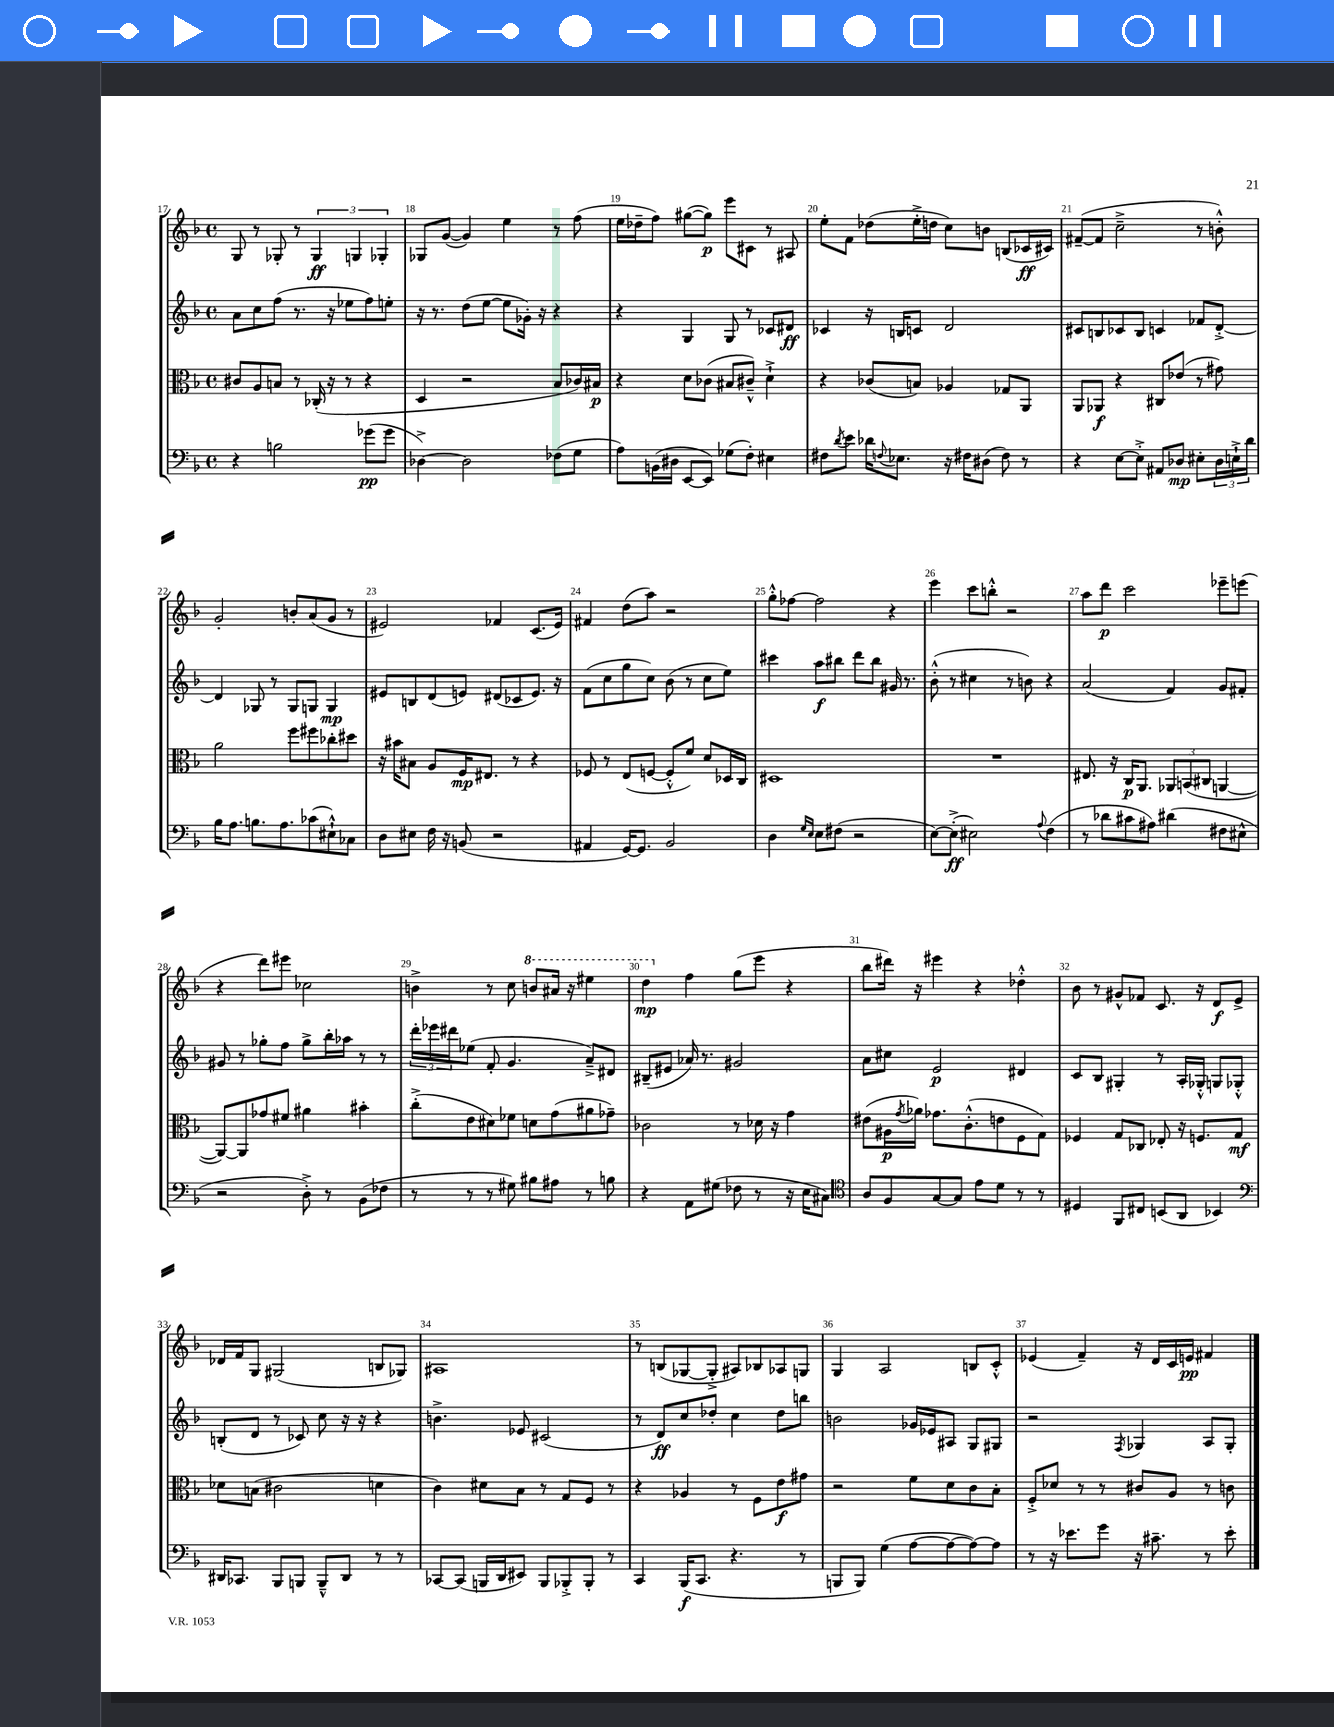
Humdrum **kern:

**kern	**dynam	**kern	**dynam	**kern	**dynam	**kern	**dynam
*part4	*part4	*part3	*part3	*part2	*part2	*part1	*part1
*staff4	*staff4	*staff3	*staff3	*staff2	*staff2	*staff1	*staff1
*clefF4	*	*clefC3	*	*clefG2	*	*clefG2	*
*k[b-]	*	*k[b-]	*	*k[b-]	*	*k[b-]	*
*M4/4	*	*M4/4	*	*M4/4	*	*M4/4	*
*met(c)	*	*met(c)	*	*met(c)	*	*met(c)	*
=17	=17	=17	=17	=17	=17	=17	=17
4r	.	8c#X/L	.	8a\L	.	8G/	.
.	.	8A/	.	8cc\	.	8r	.
2Bn\	.	8Bn/J	.	(8ff\J	.	8G-X'/	.
.	.	8r	.	8.r	.	8r	.
.	.	(16C-X'/	.	.	.	6G-/	ff
.	.	16r	.	16r	.	.	.
.	.	8r	.	8ee-X\L	.	.	.
.	.	.	.	.	.	6Gn/	.
(8g-X\L	pp	4r	.	8ff\)	.	.	.
.	.	.	.	.	.	6G-X'/	.
8g-\J	.	.	.	8een'\J	.	.	.
=18	=18	=18	=18	=18	=18	=18	=18
[4D-X^\)	.	4D/	.	16r	.	8G-X/L	.
.	.	.	.	8.r	.	.	.
.	.	.	.	.	.	([8g/J	.
2D-\]	.	2r	.	(8dd\L	.	4g/])	.
.	.	.	.	[8ee\J	.	.	.
.	.	.	.	8ee\L]	.	4ee\	.
.	.	.	.	16g-X'\Jk)	.	.	.
.	.	.	.	16r	.	.	.
(8F-X\L	.	8B-/L	.	4r	.	8r	.
8G\J	.	16c-X/L)	.	.	.	(8ff\	.
.	.	16B#X/JJ	p	.	.	.	.
=19	=19	=19	=19	=19	=19	=19	=19
8A\L)	.	4r	.	4r	.	16ee\LL	.
.	.	.	.	.	.	16dd-X~\J	.
(16BBn\L	.	.	.	.	.	8ff\J)	.
16D#X\JJ	.	.	.	.	.	.	.
[8EE/L	.	8d\L	.	4G/	.	([8gg#X\L	.
8EE/J])	.	(8c-X\J	.	.	.	8gg#\J])	p
(8G-X\L	.	8B#X/L	.	8G/	.	8eee\L	.
8F'\J)	.	8c#X~^^/J)	.	8r	.	8c#X\J	.
4E#X\	.	4d`^\	.	8c-X/L	.	8r	.
.	.	.	.	8d#X/J	ff	8A#X/	.
=20	=20	=20	=20	=20	=20	=20	=20
8F#X\L	.	4r	.	4c-X/	.	8ee'\L	.
8qd/	.	.	.	.	.	.	.
8e\J	.	.	.	.	.	8f\J	.
16d-X\KL	.	(8c-X/L	.	16r	.	(8dd-X\L	.
8qqFn/	.	.	.	.	.	.	.
8.E-X\J	.	.	.	16Bn/KL	.	.	.
.	.	8Bn/J)	.	8cn/J	.	16ee'^\L	.
.	.	.	.	.	.	16ddn\JJ	.
16r	.	4A-X/	.	2d/	.	8cc\L)	.
16F#X\KL	.	.	.	.	.	.	.
(8D#X\J	.	.	.	.	.	8bn\J	.
8F#\)	.	8G-X/L	.	.	.	(8Bn/L	.
8r	.	8AA/J	.	.	.	16c-X/L	ff
.	.	.	.	.	.	16c#X/JJ)	.
=21	=21	=21	=21	=21	=21	=21	=21
4r	.	8AA/L	.	8c#X/L	.	([8f#X~/L	.
.	.	8AA-X/J	f	8Bn/	.	8f#/J]	.
[8E\L	.	4r	.	8c-X/	.	2cc~^\	.
8E'^\J]	.	.	.	8B/J	.	.	.
8AA#X/L	.	8C#X/L	.	4cn/	.	.	.
8D-X/J	mp	(8e-X/J	.	.	.	.	.
8E#X'\L	.	8r	.	8f-X/L	.	8r	.
24D-\L	.	8g#X\)	.	[8d'^/J	.	8bn'^^\)	.
24En`^\	.	.	.	.	.	.	.
24d\JJ	.	.	.	.	.	.	.
!!LO:LB:g=z
=22	=22	=22	=22	=22	=22	=22	=22
16B-\KL	.	2a\	.	4d/]	.	2g'/	.
8.A\J	.	.	.	.	.	.	.
8.Bn\L	.	.	.	8G-X/	.	.	.
.	.	.	.	8r	.	.	.
8.A\	.	.	.	.	.	.	.
.	.	8ff\L	.	8G-/L	.	8bn'/L	.
(8c-X\	.	8ff#X\	.	8Gn/J	.	(8a/	.
8E#X`^^\)	.	8cc-X'\	.	4G/	mp	8g/J	.
8C-X\J	.	8dd#X\J	.	.	.	8r	.
=23	=23	=23	=23	=23	=23	=23	=23
8D\L	.	16r	.	8e#X/L	.	2e#X/)	.
.	.	16b#X\KL	.	.	.	.	.
8E#X\J	.	8B#X\J	.	8Bn/	.	.	.
16F\	.	8A/L	.	(8d/	.	.	.
16r	.	.	.	.	.	.	.
(8BBn/	.	16F/K	mp	8en/J)	.	.	.
.	.	8.E#X/J	.	.	.	.	.
2r	.	.	.	(8d#X/L	.	4f-X/	.
.	.	8r	.	8c-X/	.	.	.
.	.	4r	.	8.e/J)	.	(8.c/L	.
.	.	.	.	16r	.	16e#/Jk)	.
=24	=24	=24	=24	=24	=24	=24	=24
4AA#X/	.	8F-X/	.	(8f\L	.	4f#X/	.
.	.	8r	.	8cc\	.	.	.
[16GG/KL)	.	(8E/L	.	8gg\	.	(8dd\L	.
8.GG/J]	.	.	.	.	.	.	.
.	.	[8Fn/J	.	8cc\J)	.	8aa\J)	.
2BB-/	.	8F'^^/L]	.	(8b-\	.	2r	.
.	.	8f/J)	.	8r	.	.	.
.	.	8d/L	.	8cc\L	.	.	.
.	.	16D-X/L	.	8ee\J)	.	.	.
.	.	16C/JJ	.	.	.	.	.
=25	=25	=25	=25	=25	=25	=25	=25
4D\	.	1D#X	.	4ccc#X\	.	8gg'^^\L	.
.	.	.	.	.	.	[8ff-X\J	.
16qqG/LL	.	.	.	.	.	.	.
16qqE/JJ	.	.	.	.	.	.	.
8E\L	.	.	.	8aa\L	f	2ff-\]	.
(8F#X\J	.	.	.	8bb#X\J	.	.	.
2r	.	.	.	8ddd\L	.	.	.
.	.	.	.	8bb#\J	.	.	.
.	.	.	.	16g#X/	.	4r	.
.	.	.	.	8.r	.	.	.
=26	=26	=26	=26	=26	=26	=26	=26
[8E\L)	.	1r	.	(8b-'^^\	.	4eee\	.
(8E'^\J]	ff	.	.	8r	.	.	.
2E#X\)	.	.	.	4cc#X\	.	8ccc\L	.
.	.	.	.	.	.	8bbn'^^\J	.
.	.	.	.	8r	.	2r	.
.	.	.	.	8bn\)	.	.	.
8qqA/	.	.	.	.	.	.	.
(4F\	.	.	.	4r	.	.	.
=27	=27	=27	=27	=27	=27	=27	=27
8r	.	8.E#X/	.	(2a/	.	8aa\L	.
8d-X\L	.	.	.	.	.	8ddd\J	p
.	.	16r	.	.	.	.	.
8c#X\	.	16C/KL	p	.	.	2ccc\	.
.	.	8.AA/J	.	.	.	.	.
8A#X\J)	.	.	.	.	.	.	.
(4d#X\	.	12AA-X/L	.	4f/)	.	.	.
.	.	(12BBn/	.	.	.	.	.
.	.	12C#X/J	.	.	.	.	.
8F#X\L	.	[4AAn/	.	8g/L	.	8eee-X~\L	.
8E#X^^\J	.	.	.	8f#X'/J	.	(8eeen\J	.
!!LO:LB:g=z
=28	=28	=28	=28	=28	=28	=28	=28
2r	.	8AA/L_)	.	8g#X/	.	4r	.
.	.	8AA/]	.	8r	.	.	.
.	.	8g-X/	.	8gg-X'\L	.	8ddd\L)	.
.	.	8f#X/J	.	8ff\J	.	8eee#X\J	.
8D'^\)	.	4a#X\	.	8gg-^\L	.	2cc-X\	.
8r	.	.	.	16bb-'\L	.	.	.
.	.	.	.	16aa-X\JJ	.	.	.
(8BB-\L	.	4b#X'\	.	8r	.	.	.
8F-X\J	.	.	.	8r	.	.	.
=29	=29	=29	=29	=29	=29	=29	=29
8r	.	(8cc'^\L	.	24ddd'\LL	.	4bn^\	.
.	.	.	.	24eee-X\	.	.	.
.	.	.	.	24ddd#X\J	.	.	.
8r	.	8e\	.	(8ee-X\J	.	.	.
8r	.	8d#X\)	.	8f'/	.	8r	.
8G#X\)	.	8f-X\J	.	4.g/	.	8cc\	.
*	*	*	*	*	*	*8va	*
8B#X\L	.	8dn\L	.	.	.	8bbn/L	.
8A#X\J	.	(8g\	.	.	.	16aa#X/Jk	.
.	.	.	.	.	.	16r	.
8r	.	8a#X\	.	8a~^/L)	.	4eee#X\	.
8Bn\	.	8g-X~\J)	.	8d#X/J	.	.	.
=30	=30	=30	=30	=30	=30	=30	=30
4r	.	2c-X\	.	(8B#X~/L	.	4ddd\	mp
.	.	.	.	8e#X/J	.	.	.
*	*	*	*	*	*	*X8va	*
8AA\L	.	.	.	16a-X/)	.	4ff\	.
.	.	.	.	8.r	.	.	.
(8G#X\J	.	.	.	.	.	.	.
8F-X\	.	8r	.	2g#X/	.	(8gg\L	.
8r	.	16d-X\	.	.	.	8eee\J	.
.	.	16r	.	.	.	.	.
16r	.	4g\	.	.	.	4r	.
16E\KL	.	.	.	.	.	.	.
8C#X\J)	.	.	.	.	.	.	.
=31	=31	=31	=31	=31	=31	=31	=31
*clefC4	*	*	*	*	*	*	*
8A/L	.	(8e#X\L	.	8a\L	.	8bb-\L	.
8F/	.	16A#X\L	p	8cc#X\J	.	16ddd#X\Jk)	.
.	.	8qg/	.	.	.	.	.
.	.	16a-X\JJ)	.	.	.	16r	.
[8G/	.	8.g-X\L	.	2e/	p	4eee#X\	.
8G/J]	.	.	.	.	.	.	.
.	.	(8.c'^^\	.	.	.	.	.
8e\L	.	.	.	.	.	4r	.
8d\J	.	8en\	.	.	.	.	.
8r	.	8F\	.	4d#X/	.	4dd-X'^^\	.
8r	.	8G\J)	.	.	.	.	.
=32	=32	=32	=32	=32	=32	=32	=32
4D#X/	.	4F-X/	.	8c/L	.	8b-\	.
.	.	.	.	8B-/J	.	8r	.
8FF/L	.	8G/L	.	4G#X'/	.	8g#X^^/L	.
8C#X/J	.	8C-X/J	.	.	.	8f-X/J	.
(8BBn/L	.	8E-X'/	.	8r	.	8.c/	.
8AA/J	.	16r	.	16A'/LL	.	.	.
.	.	8.Fn/L	.	16G-X'^^/JJ	.	16r	.
4BB-X/)	.	.	.	8Gn/L	.	8d/L	f
.	.	8G/J	mf	8G-X'^^/J	.	8e^/J	.
!!LO:LB:g=z
=33	=33	=33	=33	=33	=33	=33	=33
*clefF4	*	*	*	*	*	*	*
16DD#X/KL	.	8d-X\L	.	(8Bn'/L	.	16d-X/LL	.
8.CC-X/J	.	.	.	.	.	16f/J	.
.	.	(8Bn\J	.	8d/J	.	8G/J	.
8BBB-/L	.	2c#X\	.	8r	.	(2G#X/	.
8BBBn/J	.	.	.	8c-X/)	.	.	.
8BBB~^^/L	.	.	.	8cc\	.	.	.
8DD#/J	.	.	.	16r	.	.	.
.	.	.	.	16r	.	.	.
8r	.	4dn\	.	4r	.	8Bn/L	.
8r	.	.	.	.	.	8G-X/J)	.
=34	=34	=34	=34	=34	=34	=34	=34
[8CC-X/L	.	4c\)	.	4.bn^\	.	1A#X	.
(8CC-/J]	.	.	.	.	.	.	.
16BBBn/LL	.	8d#X\L	.	.	.	.	.
16DD/J	.	.	.	.	.	.	.
8EE#X/J)	.	8B-\J	.	8e-X/	.	.	.
8BBB/L	.	8r	.	(2c#X/	.	.	.
8BBB-X'^/	.	8G/L	.	.	.	.	.
8BBB-'/J	.	8F/J	.	.	.	.	.
8r	.	8r	.	.	.	.	.
=35	=35	=35	=35	=35	=35	=35	=35
4CC/	.	4r	.	8r	.	8r	.
.	.	.	.	8d/L)	ff	(8Bn/L	.
(16BBB-/KL	f	4A-X/	.	8cc/	.	[8G-X/	.
8.CC/J	.	.	.	.	.	.	.
.	.	.	.	8dd-X'/J	.	8G-'^/J]	.
4.r	.	8r	.	4cc\	.	8A#X/L)	.
.	.	8F\L	.	.	.	8B-X/	.
.	.	8e\	f	8dd-\L	.	8A-X/	.
8r	.	8g#X\J	.	8bbn\J	.	8Gn/J	.
=36	=36	=36	=36	=36	=36	=36	=36
8BBBn/L	.	2r	.	2bn\	.	4G/	.
8BBB/J)	.	.	.	.	.	.	.
(4G\	.	.	.	.	.	2A/	.
[8A\L	.	8f\L	.	16g-X/LL	.	.	.
.	.	.	.	16e-X/J	.	.	.
8A\_	.	8d\	.	8A#X/J	.	.	.
8A\_)	.	8c\	.	8G/L	.	8Bn/L	.
8A\J]	.	8B-'\J	.	8G#X/J	.	8c'^^/J	.
=37	=37	=37	=37	=37	=37	=37	=37
8r	.	8F'^/L	.	2r	.	(4e-X/	.
16r	.	8d-X/J	.	.	.	.	.
8.e-X\L	.	.	.	.	.	.	.
.	.	8r	.	.	.	4f~/)	.
8g\J	.	8r	.	.	.	.	.
.	.	.	.	8qF/	.	.	.
16r	.	8c#X/L	.	4G-X/	.	16r	.
8.c#X~\	.	.	.	.	.	16d/LL	.
.	.	8A/J	.	.	.	16c/	.
.	.	.	.	.	.	16en/JJ	pp
8r	.	8r	.	8A/L	.	4f#X/	.
8e-'\	.	8cn\	.	8G-'/J	.	.	.
==	==	==	==	==	==	==	==
*-	*-	*-	*-	*-	*-	*-	*-
